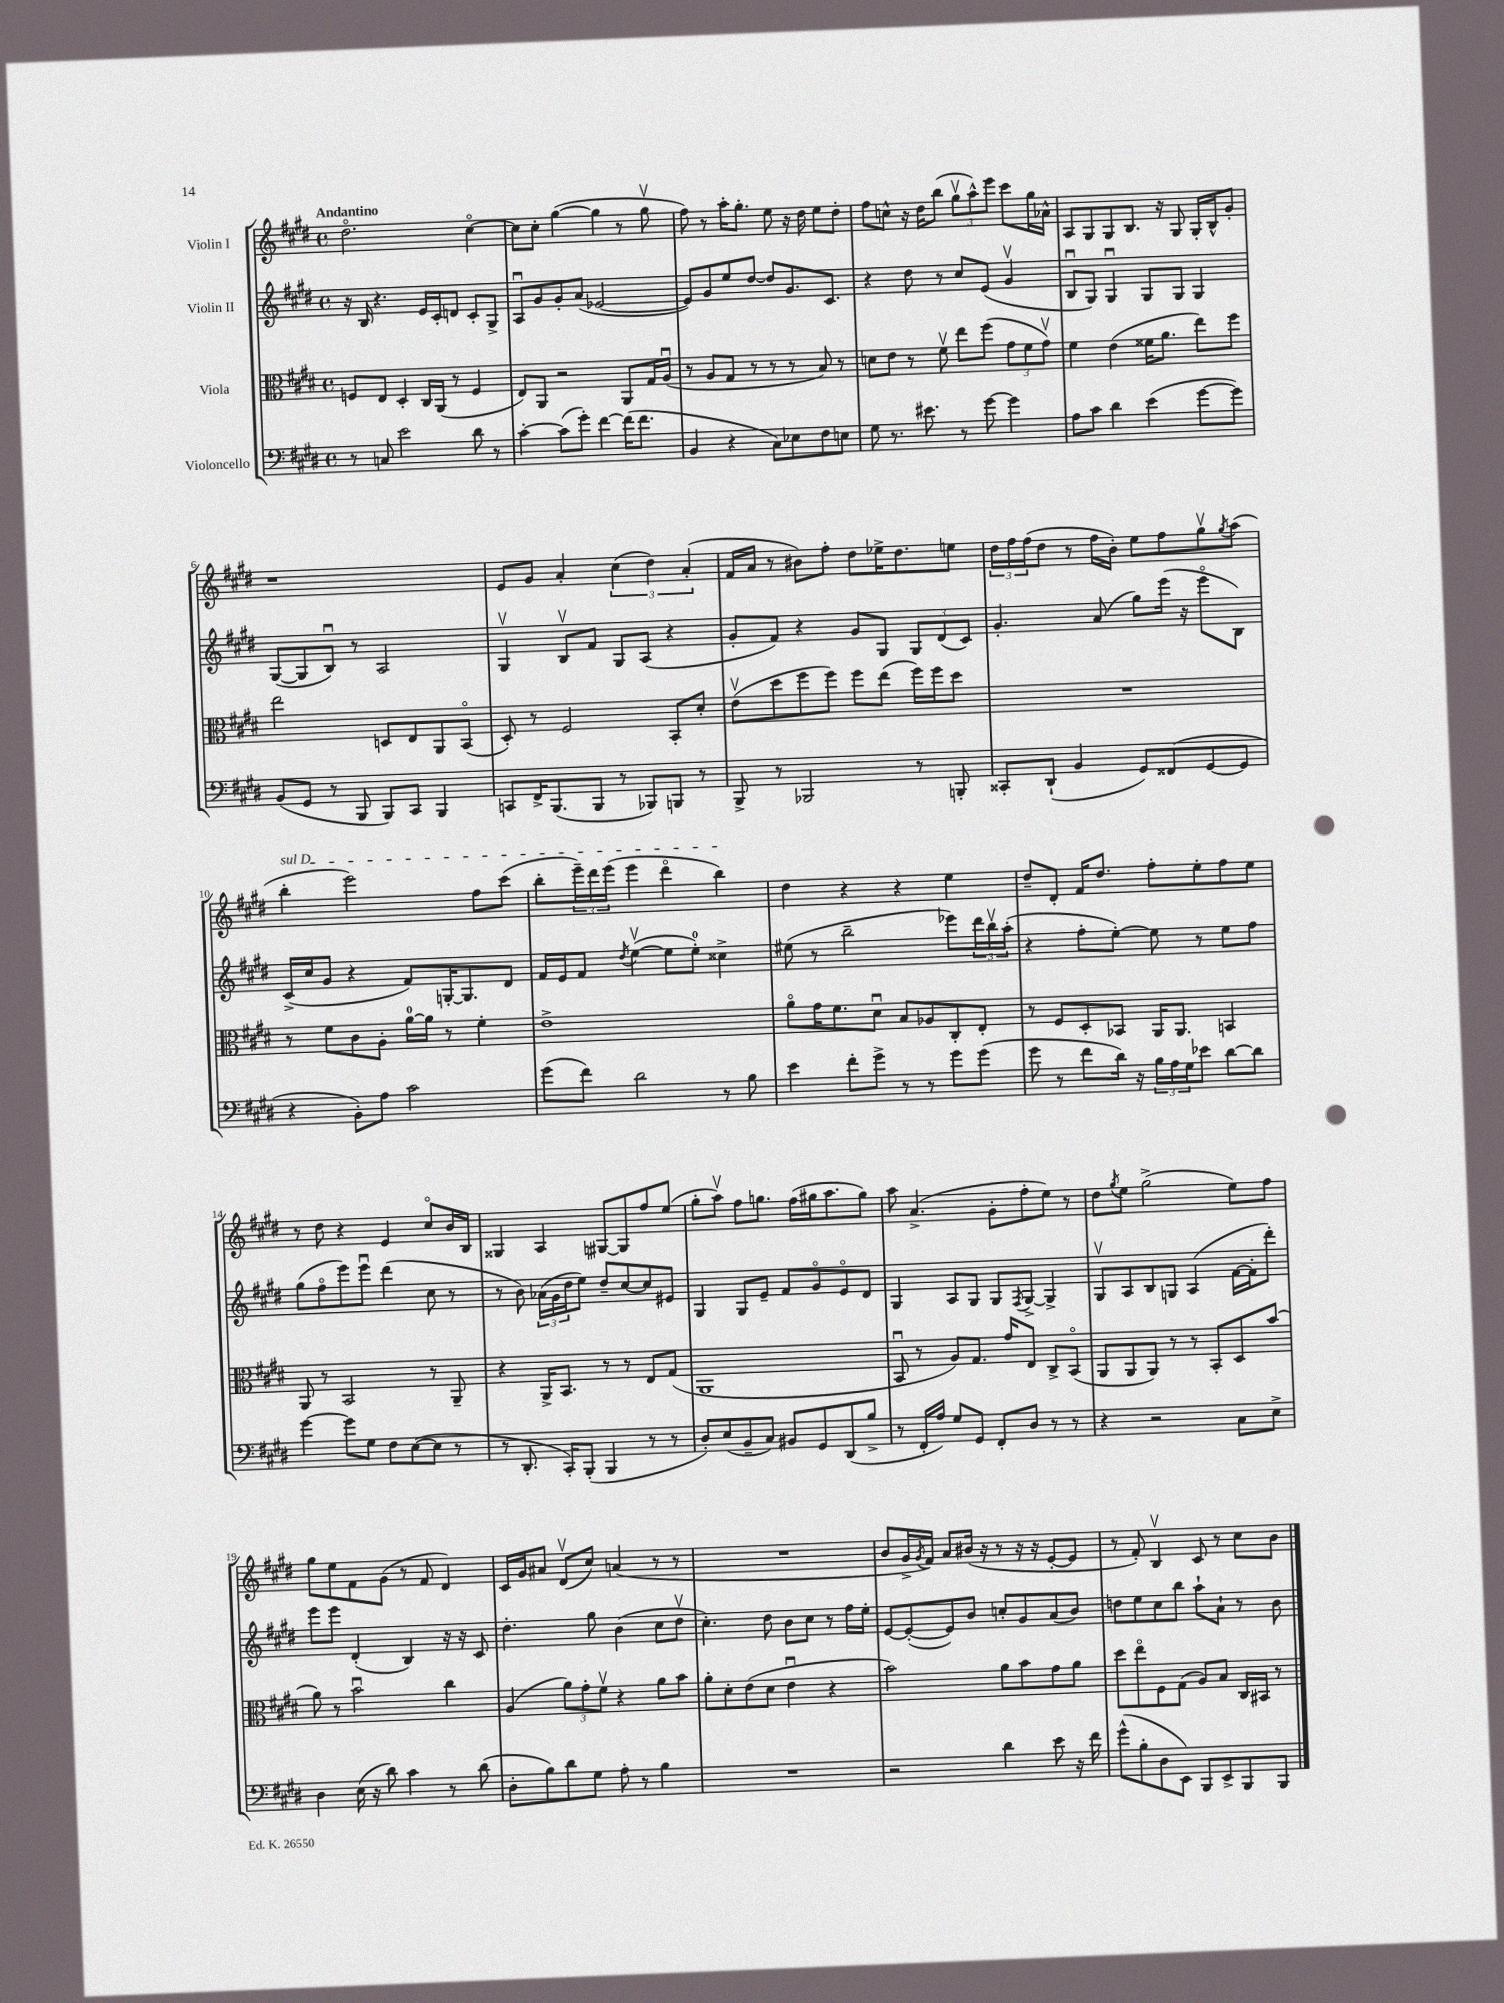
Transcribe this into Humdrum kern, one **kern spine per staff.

**kern	**kern	**kern	**kern
*part4	*part3	*part2	*part1
*staff4	*staff3	*staff2	*staff1
*I"Violoncello	*I"Viola	*I"Violin II	*I"Violin I
*clefF4	*clefC3	*clefG2	*clefG2
*k[f#c#g#d#]	*k[f#c#g#d#]	*k[f#c#g#d#]	*k[f#c#g#d#]
*M4/4	*M4/4	*M4/4	*M4/4
*met(c)	*met(c)	*met(c)	*met(c)
=1	=1	=1	=1
!	!	!	!LO:TX:a:B:t=Andantino
8r	8Fn/L	16r	2.dd#\
.	.	16B/	.
8Cn/	8E/J	4.r	.
2e\	4D#'/	.	.
.	16C#/LL	16e/LL	.
.	(16AA/JJ	16c#'/J	.
.	8r	8dn/J	.
8d#\	4F/	8c#'/L	[4cc#\
8r	.	8G#^/J	.
=2	=2	=2	=2
[4c#'\	8E/L)	8Au/L	8cc#\L]
.	8AA/J	8g#/	8cc#'\J
(8c#\L]	2r	8g#'/	([4gg#\
8g#'\J)	.	(8a/J	.
[4f#\	.	[2e-X/	4gg#\]
(16f#\KL]	8AA/L	.	8r
8.f#\J	.	.	.
.	16G#/L	.	8gg#v\
.	(16Au/JJ	.	.
=3	=3	=3	=3
4BB/	8r	8e-/L])	8ff#\)
.	8A/L	8g#/	8r
4r	8G#/J	8ee/	16aa'\KL
.	.	.	8.gg#'\J
.	8r	[8dd#/J	.
8C#\L)	8r	8dd#/L]	8ee\
8E-X\	8r	8.g#/	16r
.	.	.	16dd#\
8F#\	8B/)	.	8ee\L
.	.	8.c#/J	.
8En\J	8r	.	8dd#'\J
=4	=4	=4	=4
8G#\	8dn\L	4r	8ff#\L
8.r	8e\J	.	8ccn^^\J
.	8r	8dd#\	16r
8.e#X\	.	.	16dd#\KL
.	8f#v\	8r	(8bb\J
8r	8ee\L	8cc#/L	12gg#v\L
.	.	.	12aa^^\)
[8g#\	(8ff#\J	(8e/J	.
.	.	.	12eee\J
4g#\]	12g#\L	4g#v/	8ccc#\L
.	12f#\	.	.
.	.	.	16gg#\L
.	12g#v\J)	.	.
.	.	.	16a-X^^\JJ
=5	=5	=5	=5
8A\L	4f#\	8Bu/L	8A/L
8c#\J	.	8G#/J)	8G#/
4d#\	(4e\	4G#u/	8G#/
.	.	.	8.B/J
(4e\	16f##X\KL	8G#/L	.
.	8.a\J	.	16r
.	.	8G#/J	8G#/
[8g#\L	8ee\L)	4G#/	16G#'/LL
.	.	.	16B^^/J
8g#\J])	8ff#\J	.	8g#'/J
!!LO:LB:g=z
=6	=6	=6	=6
(8BB/L	2ee\	([8G#/L	1r
8GG#/J	.	8G#/]	.
8r	.	8Bu/J)	.
8BBB/	.	8r	.
8BBB/L)	8Dn/L	2A/	.
8CC#/J	8E/	.	.
4BBB/	8AA/	.	.
.	(8BB/J	.	.
=7	=7	=7	=7
8CCn/L	8D#'/)	4G#v/	8e/L
16FF#^/K	8r	.	8g#/J
(8.BBB/	.	.	.
.	2F#/	8Bv/L	4a'/
8BBB/J	.	8f#/J	.
8r	.	8G#/L	(6cc#\
8BBB-X/L)	.	(8A/J	.
.	.	.	6dd#\)
8BBBn/J	8BB'/L	4r	.
.	.	.	(6a'/
8r	8d#'/J	.	.
=8	=8	=8	=8
8BBB^/	(8ev\L	8g#'/L	16f#/LL
.	.	.	16a/JJ
8r	8dd#\	8f#/J)	8r
2BBB-X/	8ff#\	4r	8b#X\L)
.	8ff#\J)	.	8ff#'\J
.	8ff#\L	8g#/L	8dd#\L
.	(8ee\J	8G#/J	16ee-X^\K
.	.	.	8.dd#\
8r	16ff#\LL)	12G#/L	.
.	16ff#\J	.	.
.	.	(12d#/	.
8BBBn'/	8dd#\J	.	8een\J
.	.	12c#/J)	.
=9	=9	=9	=9
8CC##X'/L	1r	4.g#'/	24dd#\LL
.	.	.	24ff#\
.	.	.	(24ff#\J
(8DD#`/J	.	.	8dd#\J
4BB/	.	.	8r
.	.	(8a/	16ff#\LL
.	.	.	16b'\JJ)
8GG#/L)	.	8gg#\L)	8ee\L
(8FF##X/	.	(16eee\Jk	8ff#\
.	.	16r	.
[8GG#/	.	8eee\L	8gg#v\
.	.	.	8qgg#/
8GG#/J]	.	8B\J)	(8aa\J
!!LO:LB:g=z
=10	=10	=10	=10
!	!	!	!LO:TX:a:i:t=sul D
4r	8r	(16c#^/LL	4bb'\
.	.	16cc#/J	.
.	8f#\L	8g#/J	.
8BB'\L)	8c#\	4r	2eee\)
8A\J	8A'\J	.	.
2c#\	[16a\LL	8f#/L)	.
.	16a\JJ]	.	.
.	8r	[16Gn'/K	.
.	.	8.G/]	.
.	4f#'\	.	8ff#\L
.	.	8d#/J	(8ccc#\J
=11	=11	=11	=11
(8g#\L	1e^	16f#/LL	8bb'\L
.	.	16e/J	.
8f#\J)	.	8f#/J	24eee~\L)
.	.	.	24ddd#\
.	.	.	(24eee\JJ
.	.	8qdd#/	.
2d#\	.	([4eev\	4eee\
.	.	8ee\L]	4ddd#\
.	.	8ee'\J)	.
8r	.	4cc##X^\	4bb\)
8B\	.	.	.
=12	=12	=12	=12
4e\	8a\L	(8ee#X\	4dd#\
.	16g#\K	8r	.
.	8.f#\	.	.
8f#'\L	.	2bb~\	4r
8g#^\J	8d#u\J	.	.
8r	8B/L	.	4r
8r	8A-X/	.	.
8g#\L	8C#'/	8eee-X\L)	4ee\
(8g#\J	8E'/J	24ddd#\L	.
.	.	24bbv\	.
.	.	(24aa'\JJ	.
=13	=13	=13	=13
8g#\	8r	4r	8dd#~/L
8r	8F#/L	.	8d#'/J
8f#\L	8D#'/	8ff#'\L	16f#/KL
.	.	.	8.dd#/J
16d#\Jk)	8BB-X/J	[8ee'\J)	.
16r	.	.	.
24B\LL	16AA/KL	8ee\]	8ff#'\L
24A\	.	.	.
.	8.AA/J	.	.
24G#\J	.	.	.
8e-X\J	.	8r	8ee'\
[8d#\L	4BBn/	8ee\L	8ff#\
8d#\J]	.	8ff#\J	8ee\J
!!LO:LB:g=z
=14	=14	=14	=14
[4g#\	8AA/	(8gg#\L	8r
.	8r	8ff#\	8dd#\
8g#\L]	2BB/	8eee\)	4r
8G#\J	.	8eeeu\J	.
8F#\L	.	(4ddd#\	4e/
([8E\	.	.	.
8E\J]	8r	8cc#\	8cc#/L
8r	8AA~/	8r	16b/L
.	.	.	16B/JJ
=15	=15	=15	=15
8r	4r	8r	4G##X/
8.DD#'/	.	8b\)	.
.	16AA^/KL	(24a-X\LL	4A/
.	.	24g#\	.
16CC#'/KL)	8.BB/J	.	.
.	.	24dd#\J	.
(8BBB'/J	.	8ee\J)	.
4BBB/	8r	8dd#~/L	[8G#X/L
.	8r	[8cc#/	8G#/]
8r	8E/L	8cc#/]	8ff#/
8r	(8G#/J	8e#X/J	(8ee/J
=16	=16	=16	=16
8D#'/L)	1AA	4G#/	8gg#'\L
(8E/	.	.	8aav\J)
8BB~/	.	8G#/L	8ff#\L
8C#/J)	.	8e~/J	8.ggn\J
8BB#X/L	.	8f#/L	.
.	.	.	(16ff#\LL
8GG#/	.	8g#/	16gg#X\J
.	.	.	8.aa\
(8DD#/	.	8e/	.
8B^/J	.	8d#/J	8gg#\J)
=17	=17	=17	=17
8r	8BBu/	4G#/	8aa\
16FF#'/LL	8r	.	(4.a^/
16A/JJ)	.	.	.
8G#/L	8A/L)	8A/L	.
8GG#/J	8.G#/J	8G#/J	.
8FF#'/L	.	8G#/L	8g#'\L
.	16g#/KL	.	.
.	.	8qF#/	.
8D#/J	8E/J	[8G#^/J	8ff#'\
8r	8C#^/L	4G#^/]	8ee\J)
8r	(8BB/J	.	8r
=18	=18	=18	=18
4r	8AA/L	8G#v/L	8dd#\L
.	.	.	8qgg#/
.	8AA/	8A/	8ee\J
2r	8AA/J)	8B/	(2gg#^\
.	8r	8Gn/J	.
.	8r	(4A/	.
.	8BB'/L	.	.
8C#\L	8D#/	[16f#\LL	8ee\L)
.	.	16f#'\J]	.
8E^\J	(8b/J	8ddd#'\J)	8ff#\J
!!LO:LB:g=z
=19	=19	=19	=19
4D#\	8a\)	8eee\L	8gg#\L
.	8r	8eee\J	8ee\
(16E\	2bu\	(4d#'/	8f#\
16r	.	.	.
8d#\)	.	.	(8g#\J
4c#\	.	4B/)	8r
.	.	.	8f#/
8r	4cc#\	16r	4d#/)
.	.	16r	.
(8d#\	.	8c#/	.
=20	=20	=20	=20
8D#'\L	(4A/	4.dd#'\	16c#/LL
.	.	.	16g#/J
8B\)	.	.	8a#X/J
8d#\	12a\L)	.	(8d#v/L
.	12g#'\	.	.
8G#\J	.	8gg#\	8cc#/J)
.	12f#v\J	.	.
8A'\	4r	(4b\	(4an/
8r	.	.	.
4B\	8a\L	8cc#\L	8r
.	8b\J	8dd#v\J	8r
=21	=21	=21	=21
1r	8a'\L	4.cc#'\)	1r
.	8d#'\	.	.
.	(8e\	.	.
.	8d#\J	8dd#\	.
.	4eu\	8b\L	.
.	.	8cc#\J	.
.	4r	8r	.
.	.	16ff#\LL	.
.	.	16ee'\JJ	.
=22	=22	=22	=22
2r	2b\)	[8e/L	8b/L
.	.	(8e'/_	16g#^/L
.	.	.	8qg#/
.	.	.	16f#/JJ)
.	.	8e/])	8a/L
.	.	8b/J	(16b#X/Jk
.	.	.	16r
4d#\	8a\L	8ccn'/L	8r
.	8b\	8g#/	16r
.	.	.	16r
8e\	8g#\	(8a/	[8e'/L
16r	8a\J	8b/J)	8e/J]
16f#\	.	.	.
=23	=23	=23	=23
(8g#^^\L	8dd#\L	8ddn\L	8r
8B'\	8ee\	8ee\	8f#'/)
8D#\	8F#\	8cc#\	4Bv/
8EE\J)	(8G#\J	8bb\J	.
8BBB/L	8A/L)	8aa`\L	8c#/
8EE^/	8B/J	8a`\J	8r
8BBB/	16C#/LL	8r	8cc#\L
.	16BB#X/JJ	.	.
8BBB/J	8r	8b\	8b\J
==	==	==	==
*-	*-	*-	*-
